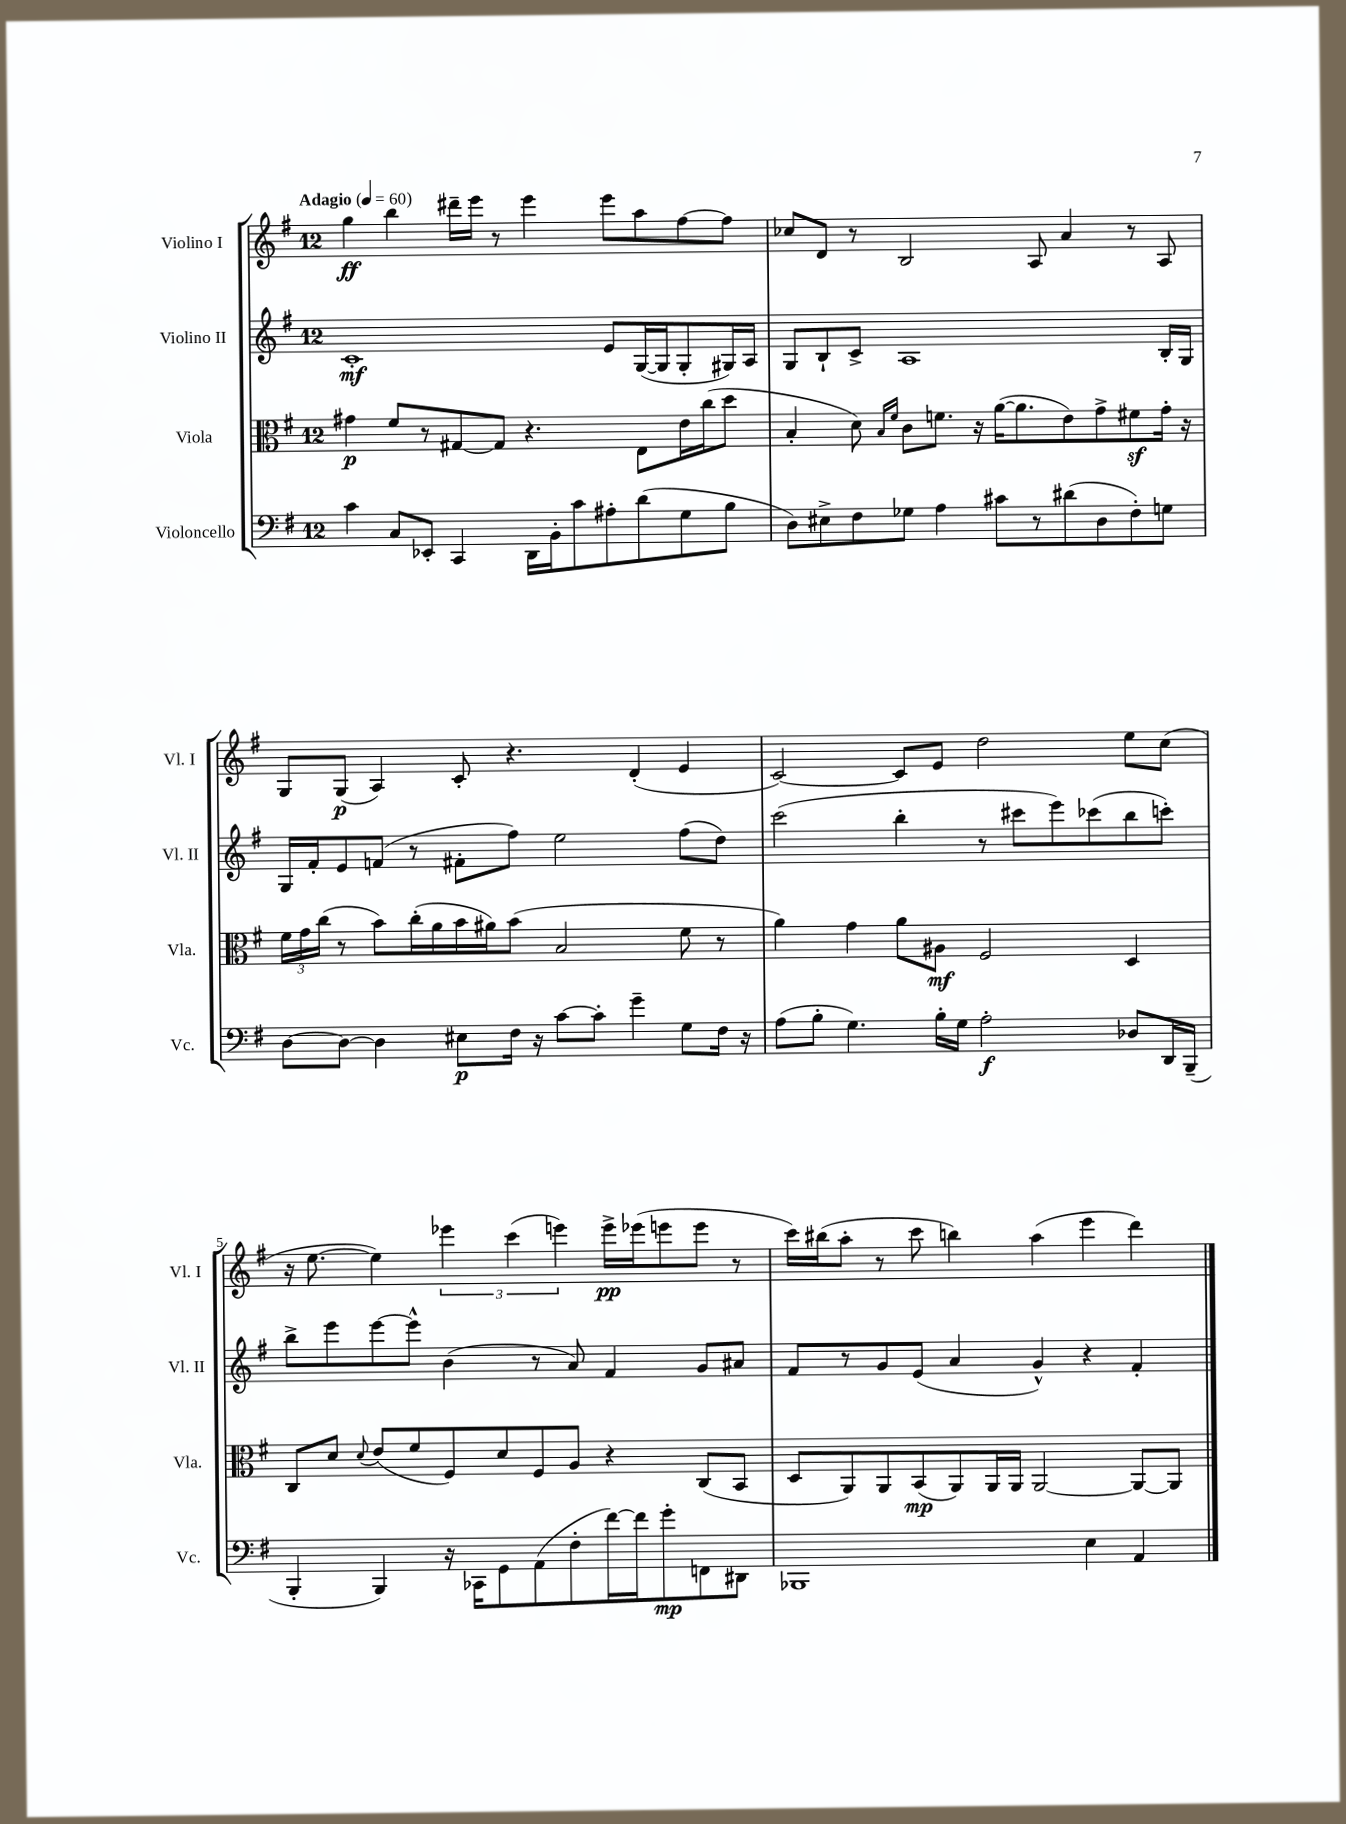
<<
\new StaffGroup <<
\new Staff = "s0" \with { instrumentName = "Violino I" shortInstrumentName = "Vl. I" } {
    \clef treble \key g \major \once \override Staff.TimeSignature.style = #'single-digit \time 12/8 \tempo "Adagio" 4 = 60
    \autoBeamOff g''4\ff b''4 dis'''16[-- e'''16] r8 e'''4 e'''8[ a''8 fis''8~ fis''8] |
    ces''8[ d'8] r8 b2 a8 a'4 r8 a8 |
    g8[ g8]\p( a4) c'8-. r4. d'4-.( e'4 |
    c'2~) c'8[ e'8] d''2 e''8[ c''8]( |
    r16 e''8.~ e''4) \tuplet 3/2 { ees'''4 c'''4( e'''4) } e'''16[->\pp ees'''16( e'''8 e'''8] r8 |
    c'''16[) bis''16( a''8]-. r8 c'''8 b''4) a''4( e'''4 d'''4) \bar "|." |
}
\new Staff = "s1" \with { instrumentName = "Violino II" shortInstrumentName = "Vl. II" } {
    \clef treble \key g \major \once \override Staff.TimeSignature.style = #'single-digit \time 12/8
    \autoBeamOff c'1-.\mf e'8[ g16~( g16 g8-. gis16) a16] |
    g8[ b8-! c'8]-> a1 b16[-. g16] |
    g16[ fis'16-. e'8 f'8]( r8 fis'8[-. fis''8]) e''2 fis''8[( d''8]) |
    c'''2( b''4-. r8 cis'''8[ e'''8) ces'''8( b''8 c'''8]-.) |
    b''8[-> e'''8 e'''8~ e'''8]-^ b'4( r8 a'8) fis'4 g'8[ ais'8] |
    fis'8[ r8 g'8 e'8]( a'4 g'4-^) r4 fis'4-. \bar "|." |
}
\new Staff = "s2" \with { instrumentName = "Viola" shortInstrumentName = "Vla." } {
    \clef alto \key g \major \once \override Staff.TimeSignature.style = #'single-digit \time 12/8
    \autoBeamOff gis'4\p fis'8[ r8 gis8~ gis8] r4. e8[ e'16 c''16( d''8] |
    b4-. d'8) \grace { b16[ fis'16] } c'8[ f'8.] r16 a'16[~( a'8. e'8) g'8-> fis'8\sf g'16]-. r16 |
    \tuplet 3/2 { fis'16[ g'16 c''16]( } r8 b'8[) c''16-.( a'16 b'16 ais'16) b'8]( b2 fis'8 r8 |
    a'4) g'4 a'8[ ais8]\mf fis2 d4 |
    c8[ d'8] \appoggiatura { d'8 } e'8[( fis'8 fis8) d'8 fis8 a8] r4 c8[( b,8] |
    d8[ a,8) a,8 b,8\mp( a,8) a,16 a,16] a,2~ a,8[~ a,8] \bar "|." |
}
\new Staff = "s3" \with { instrumentName = "Violoncello" shortInstrumentName = "Vc." } {
    \clef bass \key g \major \once \override Staff.TimeSignature.style = #'single-digit \time 12/8
    \autoBeamOff c'4 c8[ ees,8]-. c,4 d,16[ b,16-. c'8 ais8-. d'8( g8 b8] |
    d8[) eis8-> fis8 ges8] a4 cis'8[ r8 dis'8( d8 fis8-.) g8] |
    d8[~ d8]~ d4 eis8[\p fis16] r16 c'8[~ c'8]-. g'4-- g8[ fis16] r16 |
    a8[( b8]-. g4.) b16[-. g16] a2-.\f des8[ d,16 b,,16]--( |
    b,,4-. b,,4) r16 ces,16[ g,8 a,8( fis8-. fis'16~) fis'16 g'8-.\mp f,8 dis,8] |
    bes,,1 e4 a,4 \bar "|." |
}
>>
>>
\layout { \context { \Score \override BarNumber.break-visibility = ##(#f #t #t) barNumberVisibility = #(every-nth-bar-number-visible 5) } }
